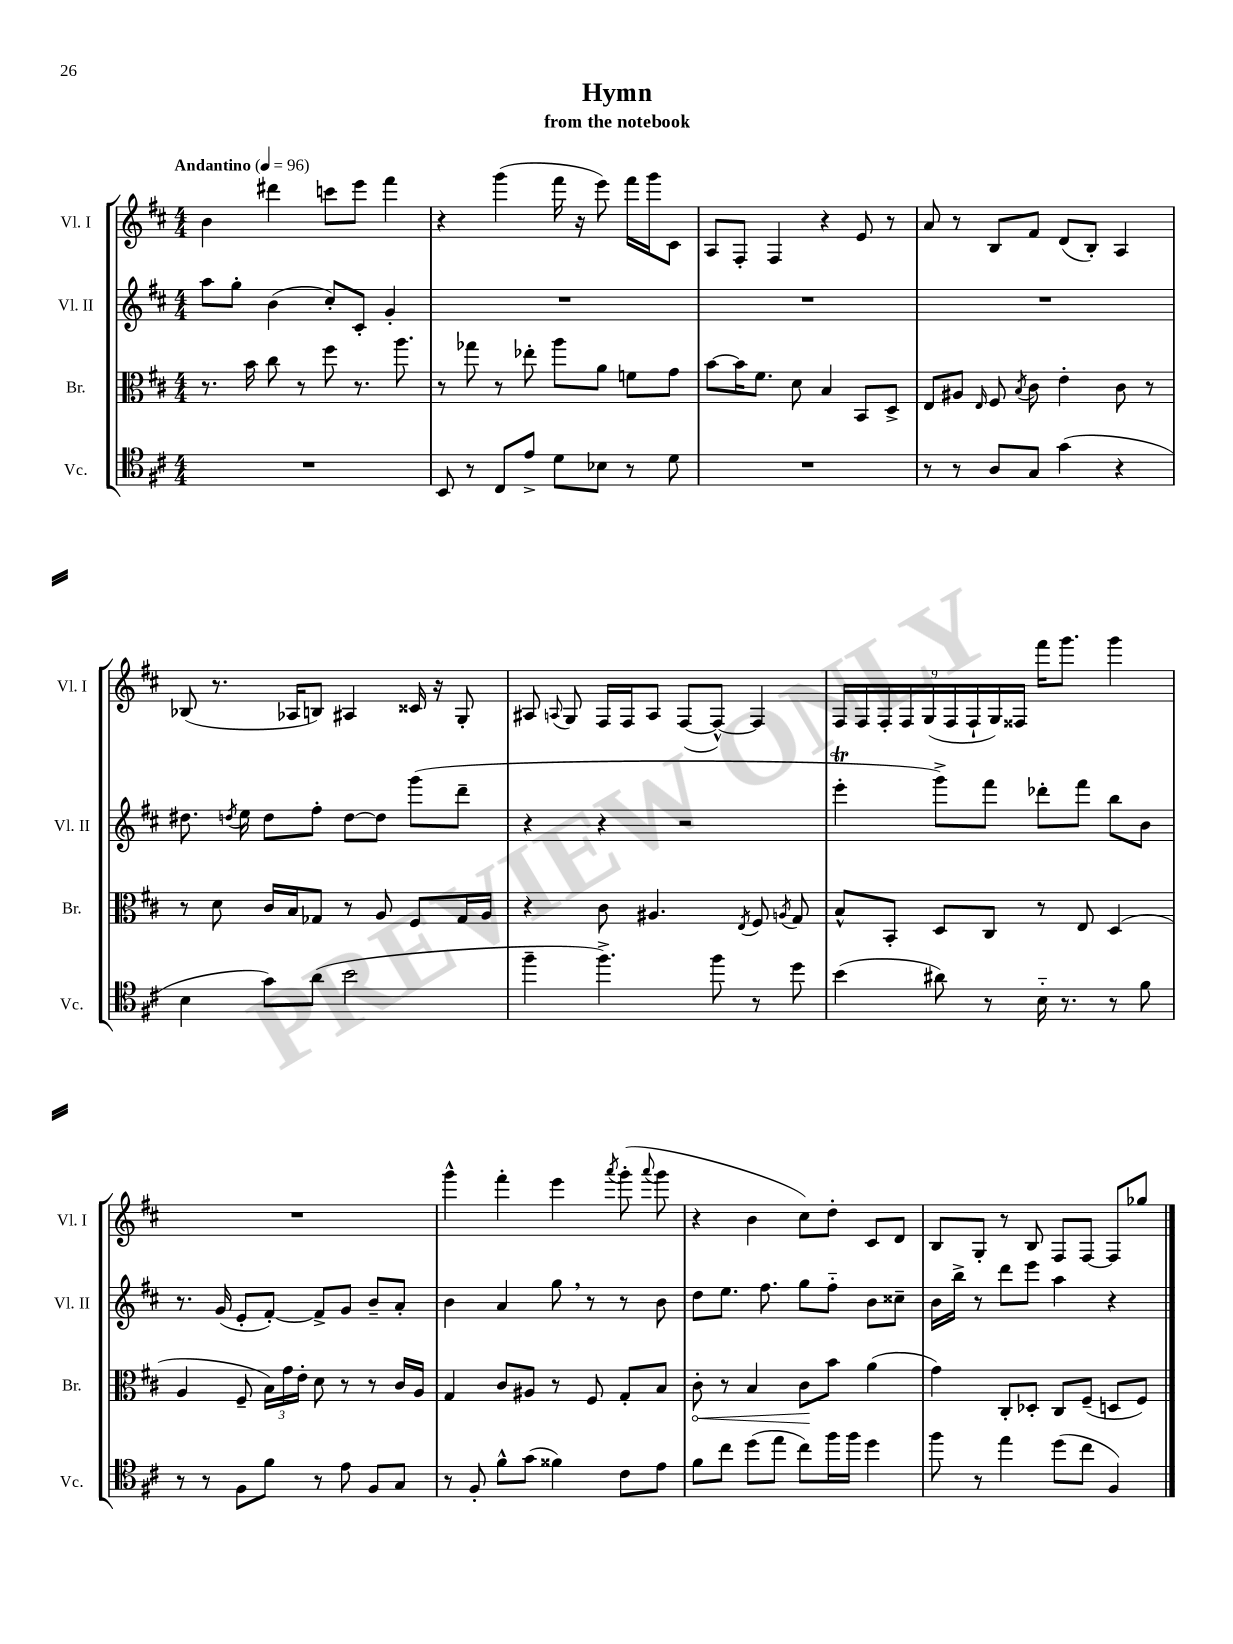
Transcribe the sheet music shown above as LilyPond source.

\header { title = "Hymn" subtitle = "from the notebook" }
<<
\new StaffGroup <<
\new Staff = "s0" \with { instrumentName = "Vl. I" shortInstrumentName = "Vl. I" } {
    \clef treble \key d \major \numericTimeSignature \time 4/4 \tempo "Andantino" 4 = 96
    \autoBeamOff b'4 dis'''4 c'''8[ e'''8] fis'''4 |
    r4 g'''4( fis'''16 r16 e'''8) fis'''16[ g'''16 cis'8] |
    a8[ fis8]-. fis4 r4 e'8 r8 |
    a'8 r8 b8[ fis'8] d'8[( b8]-.) a4 |
    bes8( r8. aes16[ b8]) ais4 cisis'16 r16 g8-. |
    ais8 \appoggiatura { a8 } g8 fis16[ fis16 a8] fis8[~( fis8]~-^) fis4 |
    \tuplet 9/8 { fis16[ fis16 fis16-. fis16 g16( fis16 fis16-! g16) fisis16] } fis'''16[ g'''8.] g'''4 |
    R1 |
    g'''4-^ fis'''4-. e'''4 \acciaccatura { a'''8 } g'''8-.( \appoggiatura { a'''8 } g'''8 |
    r4 b'4 cis''8[) d''8]-. cis'8[ d'8] |
    b8[ g8]-. r8 b8 fis8[ fis8]~ fis8[ ges''8] \bar "|." |
}
\new Staff = "s1" \with { instrumentName = "Vl. II" shortInstrumentName = "Vl. II" } {
    \clef treble \key d \major \numericTimeSignature \time 4/4
    \autoBeamOff a''8[ g''8]-. b'4( cis''8[-.) cis'8]-. g'4-. |
    R1 |
    R1 |
    R1 |
    dis''8. \acciaccatura { d''8 } e''16 d''8[ fis''8]-. d''8[~ d''8] g'''8[( d'''8]-- |
    r4 r4 r2 |
    e'''4-.\trill g'''8[->) fis'''8] des'''8[-. fis'''8] b''8[ b'8] |
    r8. g'16( e'8[-. fis'8]~-.) fis'8[-> g'8] b'8[-- a'8]-. |
    b'4 a'4 g''8 \breathe r8 r8 b'8 |
    d''8[ e''8.] fis''8. g''8[ fis''8]-_ b'8[ cisis''8]-- |
    b'16[ b''16]-> r8 d'''8[ e'''8] a''4 r4 \bar "|." |
}
\new Staff = "s2" \with { instrumentName = "Br." shortInstrumentName = "Br." } {
    \clef alto \key d \major \numericTimeSignature \time 4/4
    \autoBeamOff r8. b'16 cis''8 r8 fis''8 r8. a''8. |
    r8 ges''8 r8 ees''8-. a''8[ a'8] f'8[ g'8] |
    b'8[~ b'16 fis'8.] d'8 b4 b,8[ d8]-> |
    e8[ ais8] \grace { e16 } fis8 \acciaccatura { b8 } cis'8 e'4-. cis'8 r8 |
    r8 d'8 cis'16[ b16 ges8] r8 a8 fis8[ ges16 a16] |
    r4 cis'8 ais4. \acciaccatura { e8 } fis8 \acciaccatura { a8 } g8 |
    b8[-^ b,8]-. d8[ cis8] r8 e8 d4( |
    a4 fis8-- \tuplet 3/2 { b16[) g'16 e'16]-. } d'8 r8 r8 cis'16[ a16] |
    g4 cis'8[ ais8] r8 fis8 g8[-. b8] |
    \once \override Hairpin.circled-tip = ##t cis'8-.\< r8 b4 cis'8[\! b'8] a'4( |
    g'4) cis8[-. des8]-. cis8[ fis8]--( d8[ fis8]) \bar "|." |
}
\new Staff = "s3" \with { instrumentName = "Vc." shortInstrumentName = "Vc." } {
    \clef tenor \key d \major \numericTimeSignature \time 4/4
    \autoBeamOff R1 |
    b,8 r8 cis8[ e'8]-> d'8[ bes8] r8 d'8 |
    R1 |
    r8 r8 a8[ g8] g'4( r4 |
    b4 g'8[) a'8]( b'2 |
    fis''4-- fis''4.->) fis''8 r8 d''8 |
    b'4( ais'8) r8 b16-_ r8. r8 fis'8 |
    r8 r8 fis8[ fis'8] r8 e'8 fis8[ g8] |
    r8 fis8-. fis'8[-^ g'8]( fisis'4) cis'8[ e'8] |
    fis'8[ cis''8] d''8[( e''8] cis''8[) fis''16 fis''16] d''4 |
    fis''8 r8 e''4 d''8[( cis''8] fis4) \bar "|." |
}
>>
>>
\layout { \context { \Score \remove "Bar_number_engraver" } }
